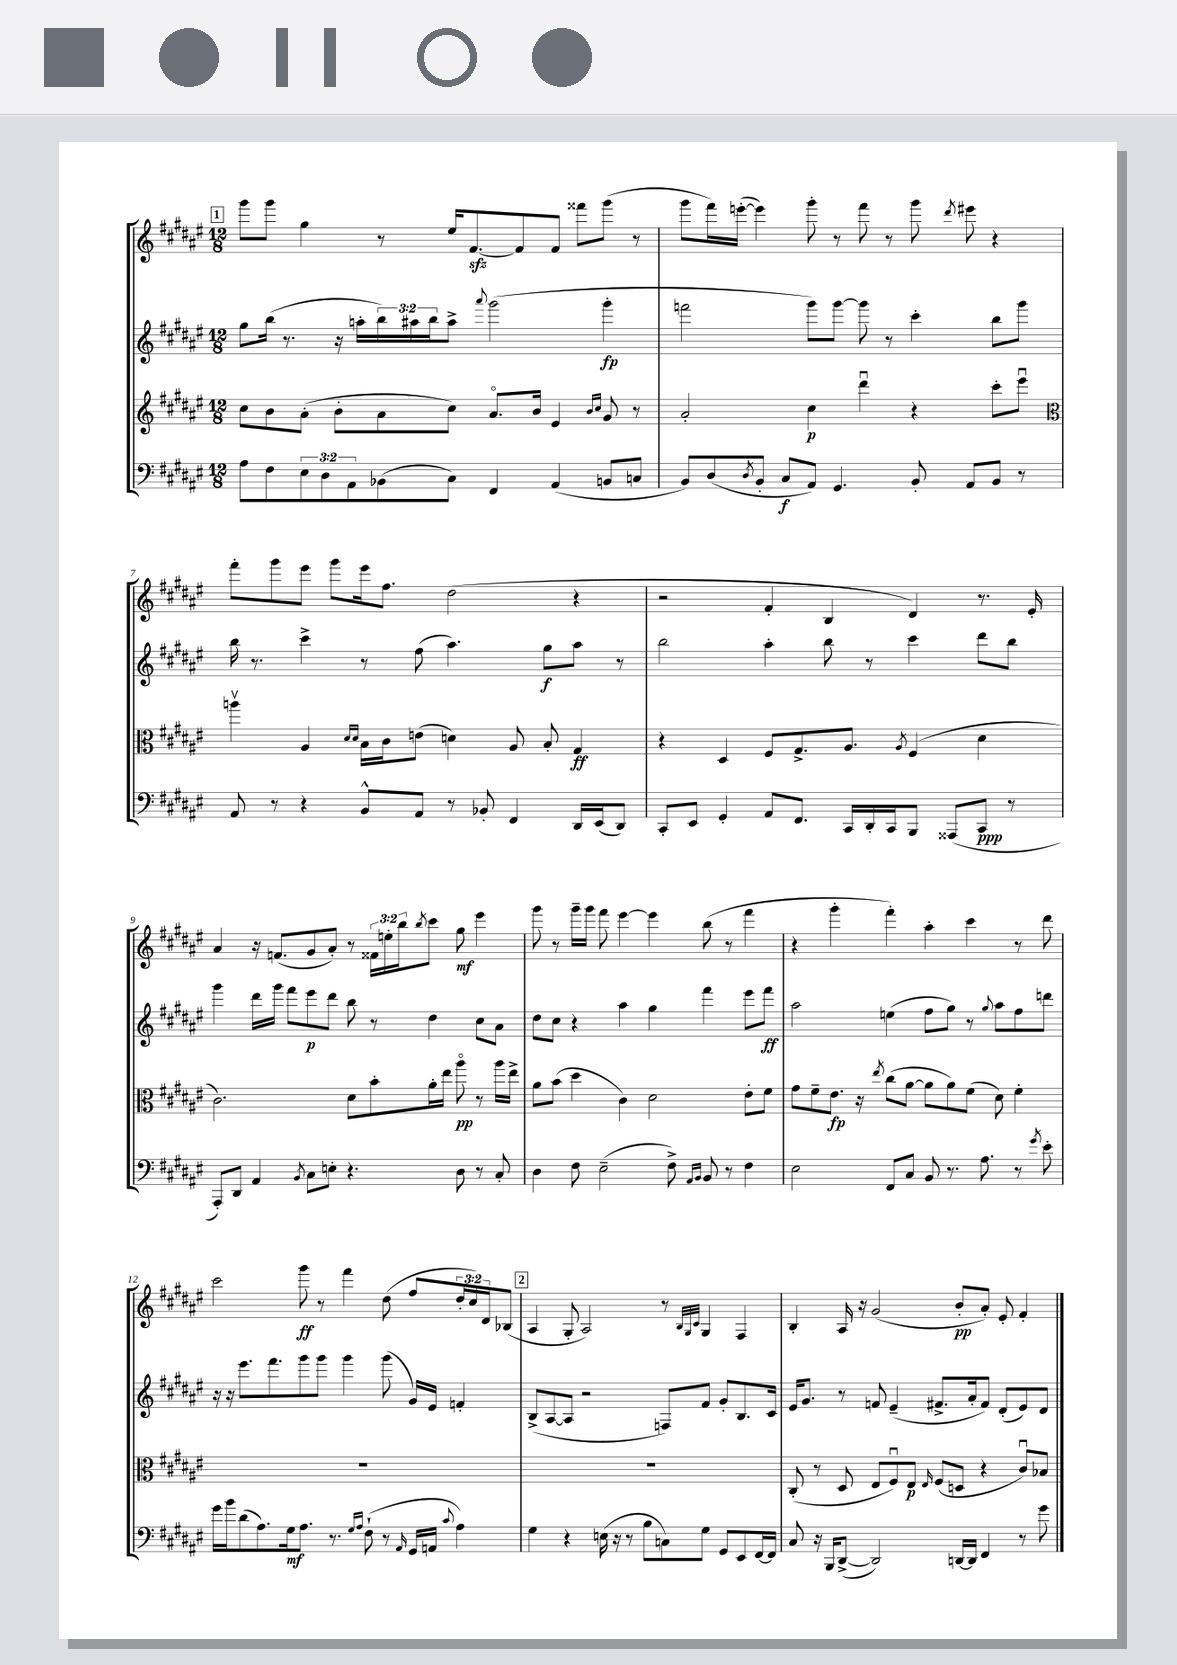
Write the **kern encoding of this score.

**kern	**kern	**kern	**kern
*staff4	*staff3	*staff2	*staff1
*clefF4	*clefG2	*clefG2	*clefG2
*k[f#c#g#d#a#e#]	*k[f#c#g#d#a#e#]	*k[f#c#g#d#a#e#]	*k[f#c#g#d#a#e#]
*M12/8	*M12/8	*M12/8	*M12/8
8A#	8cc#	8gg#	8ggg#
8F#	8b	(16bb	8ggg#
.	.	8.r	.
12E#	(8a#'	.	4gg#
12D#	.	.	.
.	8b'	16r	.
12AA#	.	.	.
.	.	16aa'	.
(8BB-	8a#	24bb)	8r
.	.	24aa#	.
.	.	24bb	.
8C#)	8cc#)	8aa#^	16ee#
.	.	.	[8.f#
.	.	8qqaaa#	.
4FF#	8.a#o	(2ggg#	.
.	.	.	8f#]
.	16b	.	.
(4AA#	4e#	.	8f#
.	.	.	8fff##
.	16qqb	.	.
.	16qqcc#	.	.
8BB	8g#	4ggg#'	(8ggg#
8C	8r	.	8r
=	=	=	=
8BB)	2a#'	2fff	8ggg#
(8D#	.	.	16fff#)
.	.	.	([16eee'
8qD#	.	.	.
8BB'	.	.	4eee])
8C#	.	.	.
8AA#)	4cc#	8ggg#)	8ggg#'
4.GG#	.	[8ggg#	8r
.	4ddd#u	8ggg#]	8fff#
.	.	8r	8r
8BB'	4r	4ccc#'	8ggg#
.	.	.	8qddd#
8AA#	.	.	8eee#
8BB	8ccc#'	8bb	4r
8r	8eee#u	8ggg#	.
=	=	=	=
*	*clefC3	*	*
8AA#	4aav	16bb	8fff#'
.	.	8.r	.
8r	.	.	8ggg#
4r	4A#	4ccc#^	8eee#
.	.	.	8ggg#
.	16qqd#	.	.
.	16qqd#	.	.
8BB^^	16B	8r	16eee#
.	16c#	.	8.ff#
8AA#	(8e	(8ff#	.
8r	4d)	4.aa#)	(2dd#
8BB-'	.	.	.
4FF#	8A#	.	.
.	8B'	8gg#	.
16DD#	4G#	8aa#	4r
(16EE#	.	.	.
8DD#)	.	8r	.
=	=	=	=
8CC#'	4r	2bb	2r
8EE#	.	.	.
4GG#'	4D#	.	.
8AA#	8F#	4aa#'	4f#'
8.FF#	8.G#^	.	.
.	.	8bb	4B
16CC#	8.A#	.	.
16DD#'	.	8r	.
16CC#	.	.	.
.	8qA#	.	.
8BBB	(4F#	4ccc#	4d#)
(8AAA##	.	.	.
8CC#	4d#	8ddd#	8.r
8r	.	8bb	.
.	.	.	16e#'
=	=	=	=
8AAA#')	2.c#)	4ggg#	4a#
8DD#	.	.	.
4AA#	.	16ddd#	16r
.	.	16ggg#	(8.f
.	.	8fff#	.
8qBB	.	.	.
8C#	.	8eee#	8g#
8E'	.	8ddd#	8a#')
4.r	8d#	8bb	8r
.	8b'	8r	24f##
.	.	.	24ee'
.	.	.	24bb
.	.	.	8qbb
.	16a#'	4dd#	8ccc#
.	16ee#	.	.
8D#	8aa#o	.	8gg#
8r	8r	8cc#	4eee#
8C#'	16aa#	8a#	.
.	16ee#^	.	.
=	=	=	=
4D#	8a#	8dd#	8ggg#
.	(8b	8cc#	8r
8F#	4dd#	4r	16ggg#~
.	.	.	16ggg#
(2E#~	.	.	8fff#
.	4c#)	4aa#	[4eee#
.	2d#	4gg#	4eee#]
8F#^)	.	.	.
16qqAA#	.	.	.
16qqBB	.	.	.
8BB	.	4fff#	(8bb
8r	.	.	8r
4F#	8e#'	8eee#	4fff#
.	8f#	8fff#	.
=	=	=	=
2E#	8g#	2aa#	4r
.	8f#~	.	.
.	8.e#	.	4ggg#'
.	16r	.	.
.	8qee#	.	.
8FF#	(8cc#	(4ee	4fff#')
8C#	[8a#	.	.
8BB	8a#]	8ff#	4aa#'
8.r	8a#)	8gg#)	.
.	(8f#	8r	4ccc#
8.A#	.	.	.
.	.	8qqgg#	.
.	8d#)	8aa#	.
8r	4f#'	8ff#	8r
8qg#	.	.	.
8e#'	.	8ddd	8ddd#
=	=	=	=
16g#	1.r	16r	2ccc#
16b	.	16r	.
(8d#	.	8.eee#	.
8.A#)	.	.	.
.	.	8.fff#	.
16G#	.	.	.
8.A#	.	8ggg#	8ggg#
.	.	8ggg#	8r
8.r	.	.	.
.	.	4ggg#	4fff#
16qqG#	.	.	.
16qqA#	.	.	.
(8F#`	.	.	.
8r	.	(8ggg#	(8dd#
16qqAA#	.	.	.
16GG#	.	16g#)	8ff#
16AA	.	16e#	.
8qqc#	.	.	.
4A#)	.	4f'	24dd#'
.	.	.	24cc#)
.	.	.	24d#
.	.	.	(8B-
=	=	=	=
4G#	1.r	(8B^	4A#
.	.	[8A#	.
4r	.	8A#]	8G#'
.	.	2r	2A#)
(16E	.	.	.
16r	.	.	.
8r	.	.	.
8B	.	.	.
8C)	.	8F)	8r
.	.	.	32qqB
.	.	.	32qqG#
.	.	.	32qqc#
8G#	.	8f#	4G#
8GG#	.	8g#'	.
8EE#	.	8.B	4F#
[16FF#	.	.	.
16FF#]	.	16c#	.
=	=	=	=
8C#	(8C#'	16e#	4B'
.	.	8.g#	.
16r	8r	.	.
16BBB	.	.	.
([8DD#^	8D#	8r	16A#
.	.	.	16r
2DD#])	8E#	8f	(2g#
.	8F#u)	(4e#~	.
.	8E#	.	.
.	16qqE#	.	.
.	(8F#	8.f#^	.
[16DD	8D	.	8b'
16DD]	.	16a#'	.
4FF#	4r	8f#)	8a#')
.	.	(8d#'	8e#'
8r	8c#u)	8e#)	4f#'
8g#	8B-	8d#	.
==	==	==	==
*-	*-	*-	*-
